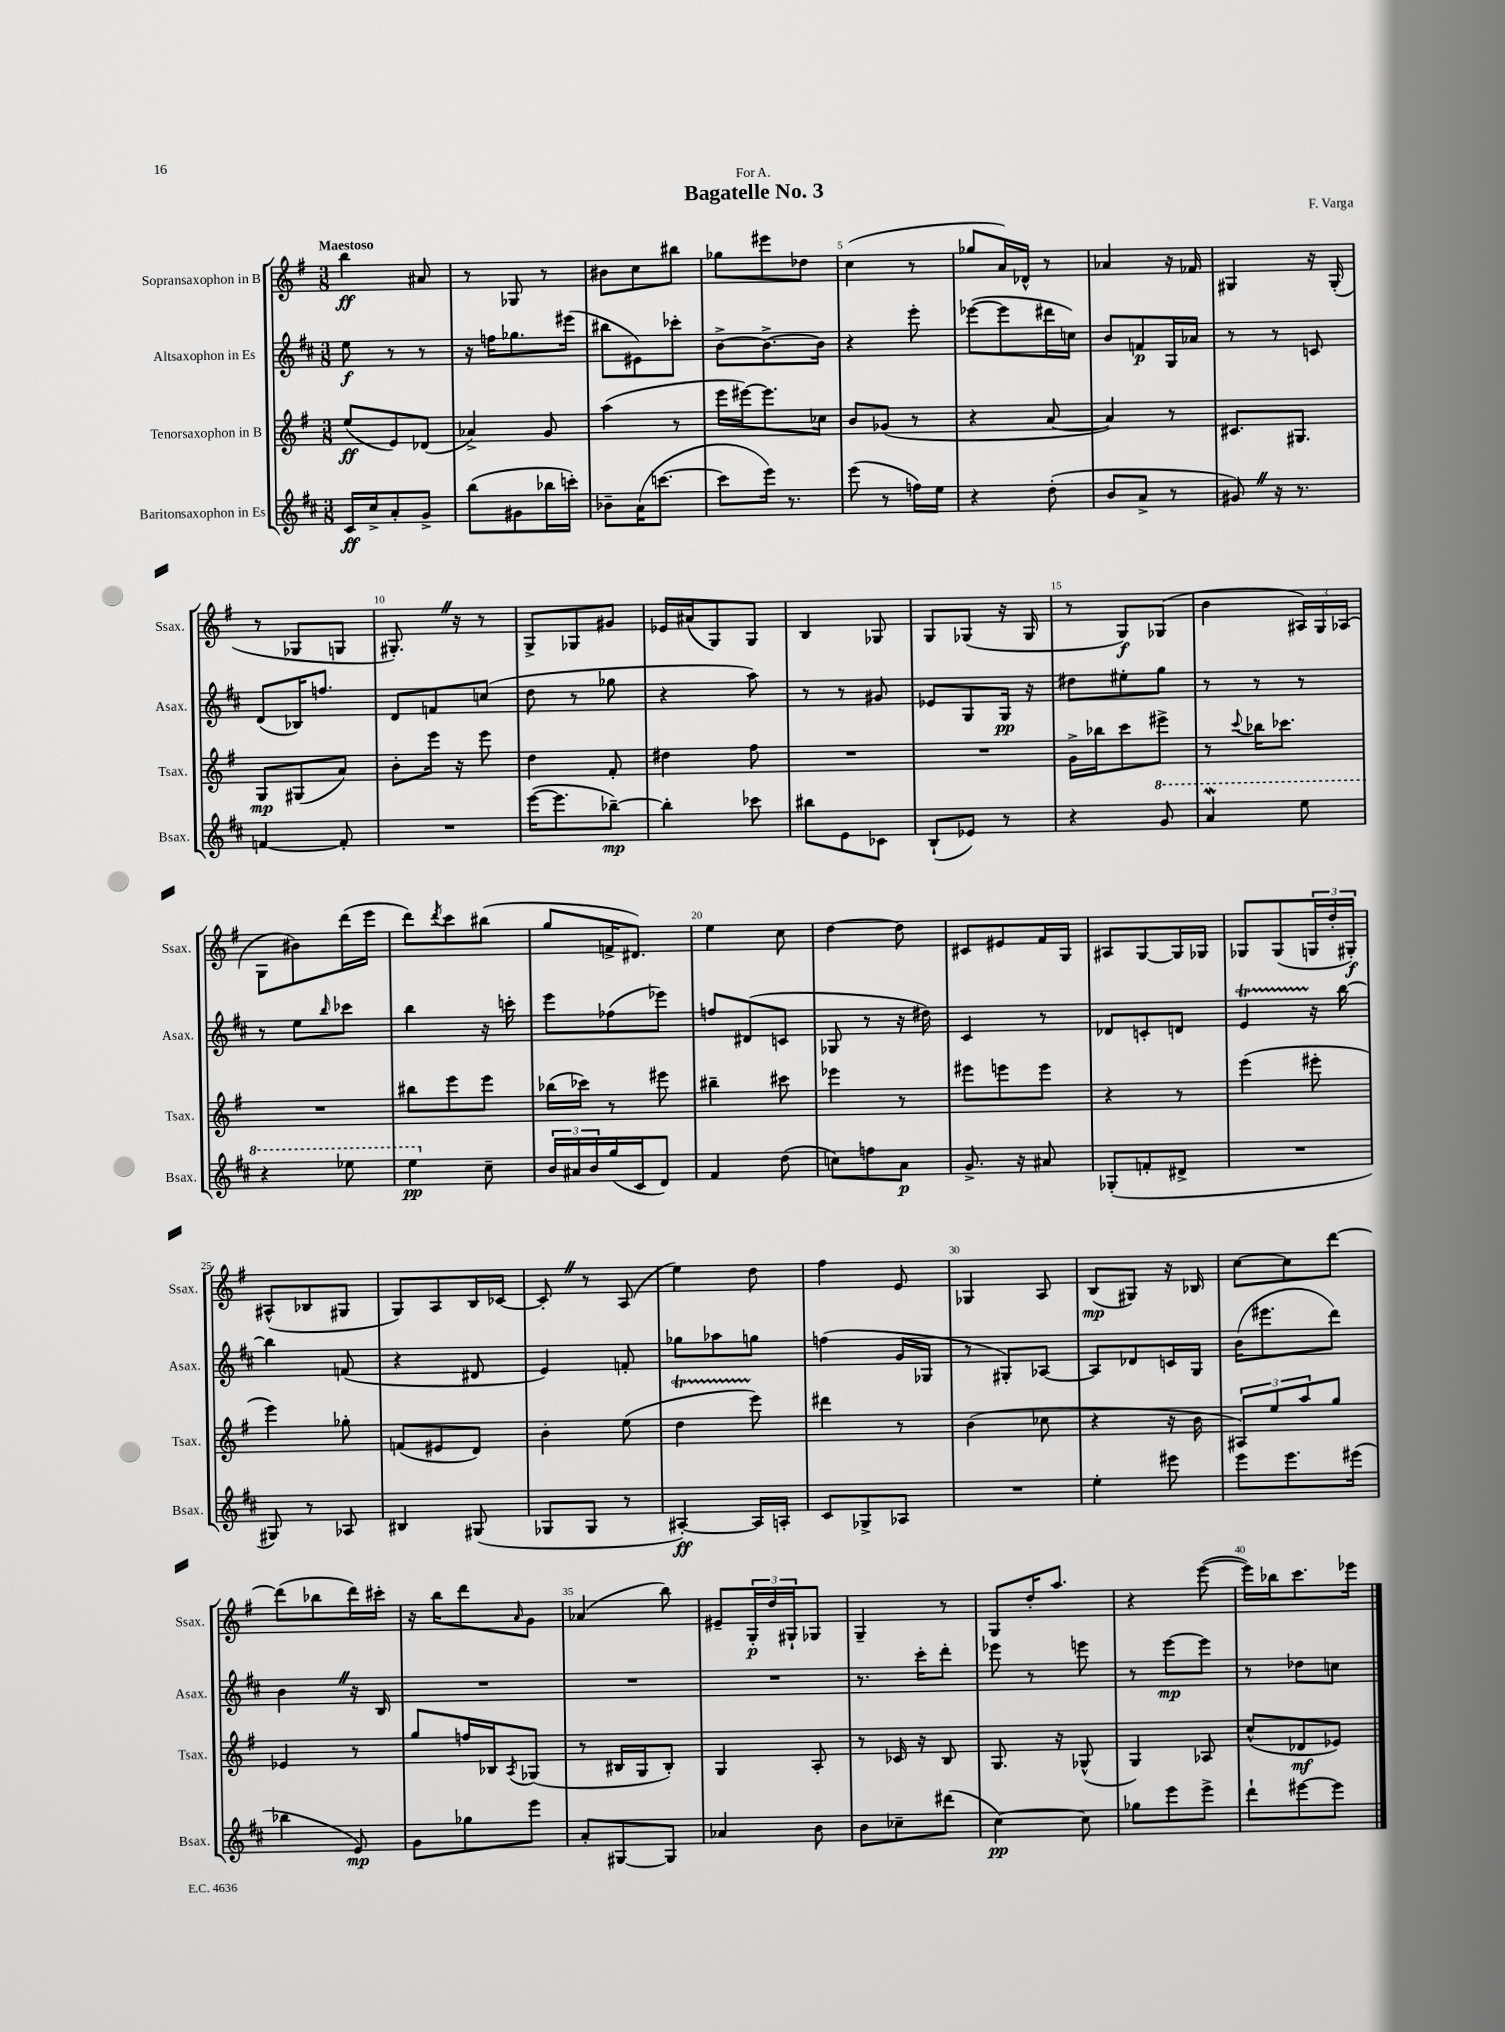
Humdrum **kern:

**kern	**dynam	**kern	**dynam	**kern	**dynam	**kern	**dynam
*part4	*part4	*part3	*part3	*part2	*part2	*part1	*part1
*staff4	*staff4	*staff3	*staff3	*staff2	*staff2	*staff1	*staff1
*I"Baritonsaxophon in Es	*	*I"Tenorsaxophon in B	*	*I"Altsaxophon in Es	*	*I"Sopransaxophon in B	*
*I'Bsax.	*	*I'Tsax.	*	*I'Asax.	*	*I'Ssax.	*
*clefG2	*	*clefG2	*	*clefG2	*	*clefG2	*
*k[f#c#]	*	*k[f#]	*	*k[f#c#]	*	*k[f#]	*
*M3/8	*	*M3/8	*	*M3/8	*	*M3/8	*
=1	=1	=1	=1	=1	=1	=1	=1
!	!	!	!	!	!	!LO:TX:a:B:t=Maestoso	!
16c#/LL	ff	(8ee/L	ff	8ee\	f	4bb\	ff
16cc#^/J	.	.	.	.	.	.	.
8a'/	.	8e/)	.	8r	.	.	.
8g^/J	.	(8d-X/J	.	8r	.	8a#X/	.
=2	=2	=2	=2	=2	=2	=2	=2
(8bb\L	.	4a-X^/)	.	16r	.	8r	.
.	.	.	.	16ffn\KL	.	.	.
8g#X\	.	.	.	8.gg-X\	.	8G-X/	.
16bb-X\L	.	8g/	.	.	.	8r	.
16cccn'\JJ)	.	.	.	(16eee#X\Jk	.	.	.
=3	=3	=3	=3	=3	=3	=3	=3
8b-X~\L	.	(4aa\	.	8bb#X\L	.	8b#X\L	.
(16a\K	.	.	.	8e#X\)	.	8cc\	.
[8.cccn\J	.	.	.	.	.	.	.
.	.	8r	.	8ccc-X'\J	.	8bb#X\J	.
=4	=4	=4	=4	=4	=4	=4	=4
8ccc\L]	.	16eee\LL	.	[8b^\L	.	8gg-X\L	.
.	.	[16eee#X\J)	.	.	.	.	.
16eee\Jk)	.	8.eee#\]	.	8.b^\_	.	8eee#X\	.
8.r	.	.	.	.	.	.	.
.	.	.	.	.	.	8dd-X\J	.
.	.	16cc-X\Jk	.	16b\Jk]	.	.	.
=5	=5	=5	=5	=5	=5	=5	=5
(8eee\	.	8b/L	.	4r	.	(4cc\	.
8r	.	(8g-X/J	.	.	.	.	.
16ffn\LL)	.	8r	.	8eee'\	.	8r	.
16ee\JJ	.	.	.	.	.	.	.
=6	=6	=6	=6	=6	=6	=6	=6
4r	.	4r	.	([8eee-X\L	.	8gg-X/L	.
.	.	.	.	8eee-\]	.	16a/L)	.
.	.	.	.	.	.	16d-X^^/JJ	.
(8dd'\	.	[8a/	.	16ddd#X\L	.	8r	.
.	.	.	.	16ccn\JJ)	.	.	.
=7	=7	=7	=7	=7	=7	=7	=7
8b/L	.	4a/])	.	8b/L	.	4a-X/	.
8a^/J	.	.	.	8fn/	p	.	.
8r	.	8r	.	16G/L	.	16r	.
.	.	.	.	16a-X/JJ	.	16f-X/	.
=8	=8	=8	=8	=8	=8	=8	=8
8g#XZ/)	.	8.c#X/L	.	8r	.	4G#X/	.
16r	.	.	.	8r	.	.	.
8.r	.	8.G#X/J	.	.	.	.	.
.	.	.	.	8cn/	.	16r	.
.	.	.	.	.	.	(16G#'/	.
!!LO:LB:g=z
=9	=9	=9	=9	=9	=9	=9	=9
[4fn/	.	8G/L	mp	(8d/L	.	8r	.
.	.	(8G#X/	.	16B-X/K)	.	8G-X/L	.
.	.	.	.	8.ffn/J	.	.	.
8f'/]	.	8a/J)	.	.	.	8Gn/J	.
=10	=10	=10	=10	=10	=10	=10	=10
4.r	.	8b'\L	.	8d/L	.	8.G#X'Z/)	.
.	.	16eee\Jk	.	8fn/	.	.	.
.	.	16r	.	.	.	16r	.
.	.	8eee\	.	(8ccn/J	.	8r	.
=11	=11	=11	=11	=11	=11	=11	=11
([16eee\KL	.	4dd\	.	8dd\	.	8G^/L	.
8.eee\]	.	.	.	.	.	.	.
.	.	.	.	8r	.	8G-X/	.
[8bb-X~\J)	mp	8f#'/	.	8gg-X\	.	8g#X/J	.
=12	=12	=12	=12	=12	=12	=12	=12
4bb-'\]	.	4dd#X\	.	4r	.	16e-X/LL	.
.	.	.	.	.	.	(16a#X/J	.
.	.	.	.	.	.	8G/)	.
8ccc-X\	.	8ff#\	.	8aa\)	.	8G/J	.
=13	=13	=13	=13	=13	=13	=13	=13
8bb#X\L	.	4.r	.	8r	.	4B/	.
8e\	.	.	.	8r	.	.	.
8c-X\J	.	.	.	8g#X/	.	8G-X/	.
=14	=14	=14	=14	=14	=14	=14	=14
(8B`/L	.	4.r	.	8e-X/L	.	8G/L	.
8e-X/J)	.	.	.	8G/	.	(8G-X/J	.
8r	.	.	.	16G/Jk	pp	16r	.
.	.	.	.	16r	.	16G-/	.
=15	=15	=15	=15	=15	=15	=15	=15
4r	.	16g^\LL	.	8dd#X\L	.	8r	.
.	.	16bb-X\J	.	.	.	.	.
.	.	8ccc\	.	8ee#X'\	.	8G/L)	f
*8va	*	*	*	*	*	*	*
8gg/	.	8eee#X^\J	.	8gg\J	.	(8G-X/J	.
=16	=16	=16	=16	=16	=16	=16	=16
4aaW/	.	8r	.	8r	.	4b\	.
.	.	8qqccc/	.	.	.	.	.
.	.	16bb-X\KL	.	8r	.	.	.
.	.	8.ccc-X\J	.	.	.	.	.
8eee\	.	.	.	8r	.	24A#X/LL)	.
.	.	.	.	.	.	24G/	.
.	.	.	.	.	.	(24A-X/JJ	.
!!LO:LB:g=z
=17	=17	=17	=17	=17	=17	=17	=17
4r	.	4.r	.	8r	.	8G\L	.
.	.	.	.	8ee\L	.	8b#X\)	.
.	.	.	.	16qqbb/	.	.	.
8eee-X\	.	.	.	8ccc-X\J	.	(16ddd\L	.
.	.	.	.	.	.	16eee\JJ	.
=18	=18	=18	=18	=18	=18	=18	=18
4eee\	pp	8bb#X\L	.	4bb\	.	8ddd\L)	.
.	.	.	.	.	.	8qddd/	.
.	.	8eee\	.	.	.	8ccc\	.
*X8va	*	*	*	*	*	*	*
8cc#~\	.	8eee\J	.	16r	.	(8bb#X\J	.
.	.	.	.	16cccn'\	.	.	.
=19	=19	=19	=19	=19	=19	=19	=19
24b/LL	.	(16bb-X\LL	.	8eee\L	.	8gg/L	.
24a#X/	.	.	.	.	.	.	.
.	.	16ccc-X\JJ)	.	.	.	.	.
24b/	.	.	.	.	.	.	.
(16gg/	.	8r	.	(8ff-X\	.	16fn^/K	.
16c#/J	.	.	.	.	.	8.d#X/J)	.
8d/J)	.	8eee#X\	.	8eee-X\J)	.	.	.
=20	=20	=20	=20	=20	=20	=20	=20
4f#/	.	4bb#X~\	.	8ffn/L	.	4ee\	.
.	.	.	.	(8d#X/	.	.	.
(8dd\	.	8ccc#X\	.	8cn/J	.	8cc\	.
=21	=21	=21	=21	=21	=21	=21	=21
8ccn\L)	.	4eee-X\	.	8G-X/	.	[4dd\	.
8ffn\	.	.	.	8r	.	.	.
8a\J	p	8r	.	16r	.	8dd\]	.
.	.	.	.	16dd#X\)	.	.	.
=22	=22	=22	=22	=22	=22	=22	=22
8.g^/	.	8eee#X\L	.	4c#/	.	8c#X/L	.
.	.	8eeen\	.	.	.	8e#X/	.
16r	.	.	.	.	.	.	.
8a#X/	.	8eee\J	.	8r	.	16f#/L	.
.	.	.	.	.	.	16G/JJ	.
=23	=23	=23	=23	=23	=23	=23	=23
(8G-X'/L	.	4r	.	8d-X/L	.	8A#X/L	.
8fn'/	.	.	.	8cn'/	.	[8G/	.
8d#X^/J	.	8r	.	8dn/J	.	16G/L]	.
.	.	.	.	.	.	16G-X/JJ	.
=24	=24	=24	=24	=24	=24	=24	=24
4.r	.	(4eee\	.	4eT/	.	8G-X/L	.
.	.	.	.	.	.	(8G-/	.
.	.	8eee#X'\	.	16r	.	24Gn/L	.
.	.	.	.	.	.	24dd'/	.
.	.	.	.	[16bb\	.	.	.
.	.	.	.	.	.	24G#X'/JJ)	f
!!LO:LB:g=z
=25	=25	=25	=25	=25	=25	=25	=25
8G#X/)	.	4eee\)	.	4bb\]	.	(8A#X^^/L	.
8r	.	.	.	.	.	8B-X/	.
8A-X/	.	8gg-X'\	.	(8fn/	.	8G#X/J	.
=26	=26	=26	=26	=26	=26	=26	=26
4B#X/	.	(8fn/L	.	4r	.	8G/L)	.
.	.	8e#X/	.	.	.	8A/	.
(8G#X/	.	8d/J)	.	8d#X/	.	16B/L	.
.	.	.	.	.	.	[16c-X/JJ	.
=27	=27	=27	=27	=27	=27	=27	=27
8G-X/L	.	4b'\	.	4e/)	.	8c-'Z/]	.
8G-/J	.	.	.	.	.	8r	.
8r	.	(8ee\	.	8fn'/	.	(8A/	.
=28	=28	=28	=28	=28	=28	=28	=28
[4A#X'/)	ff	4ddT\	.	8gg-X\L	.	4ee\)	.
.	.	.	.	8aa-X\	.	.	.
16A#/LL]	.	8eee\)	.	8ggn\J	.	8dd\	.
16An'/JJ	.	.	.	.	.	.	.
=29	=29	=29	=29	=29	=29	=29	=29
8c#/L	.	4ddd#X\	.	(4ffn\	.	4ff#\	.
8G-X^/	.	.	.	.	.	.	.
8A-X/J	.	8r	.	16g/LL	.	8e/	.
.	.	.	.	16G-X/JJ	.	.	.
=30	=30	=30	=30	=30	=30	=30	=30
4.r	.	(4b\	.	8r	.	4G-X/	.
.	.	.	.	8G#X'/L)	.	.	.
.	.	8cc-X\	.	[8A-X/J	.	8A/	.
=31	=31	=31	=31	=31	=31	=31	=31
4ee'\	.	4r	.	8A-/L]	.	(8B/L	mp
.	.	.	.	8d-X/	.	8G#X/J)	.
8eee#X\	.	16r	.	16cn/L	.	16r	.
.	.	16b\	.	16G/JJ	.	16B-X/	.
=32	=32	=32	=32	=32	=32	=32	=32
8eee\L	.	12A#X/L)	.	(16b\KL	.	[8cc\L	.
.	.	.	.	8.eee#X\	.	.	.
.	.	12ee/	.	.	.	.	.
8.eee\	.	.	.	.	.	8cc\]	.
.	.	12aa/	.	.	.	.	.
.	.	8gg/J	.	8ddd\J)	.	[8ddd\J	.
(16eee#X\Jk	.	.	.	.	.	.	.
!!LO:LB:g=z
=33	=33	=33	=33	=33	=33	=33	=33
4bb-X\	.	4e-X/	.	4bZ\	.	(8ddd\L]	.
.	.	.	.	.	.	8bb-X\	.
8e/)	mp	8r	.	16r	.	16ddd\L)	.
.	.	.	.	16B/	.	16ccc#X'\JJ	.
=34	=34	=34	=34	=34	=34	=34	=34
8g\L	.	8gg/L	.	4.r	.	16r	.
.	.	.	.	.	.	16bb\KL	.
8gg-X\	.	16ffn/L	.	.	.	8ddd\	.
.	.	16B-X/J	.	.	.	.	.
.	.	8qA/	.	.	.	16qqa/	.
8eee\J	.	(8G-X/J	.	.	.	8g\J	.
=35	=35	=35	=35	=35	=35	=35	=35
8a'/L	.	8r	.	4.r	.	(4a-X/	.
[8G#X/	.	16B#X/LL	.	.	.	.	.
.	.	16G/J	.	.	.	.	.
8G#/J]	.	8B#'/J)	.	.	.	8bb\)	.
=36	=36	=36	=36	=36	=36	=36	=36
4a-X/	.	4G/	.	4.r	.	8e#X~/L	.
.	.	.	.	.	.	24G'/L	p
.	.	.	.	.	.	24dd/	.
.	.	.	.	.	.	24G#X`/J	.
8b\	.	8A'/	.	.	.	8G-X/J	.
=37	=37	=37	=37	=37	=37	=37	=37
8b\L	.	8r	.	8.r	.	4G~/	.
8cc-X~\	.	16c-X/	.	.	.	.	.
.	.	16r	.	16ccc#'\KL	.	.	.
(8ddd#X\J	.	8B/	.	8ddd'\J	.	8r	.
=38	=38	=38	=38	=38	=38	=38	=38
[4cc#\)	pp	8.G/	.	8eee-X\	.	8G/L	.
.	.	.	.	8r	.	16dd'/K	.
.	.	16r	.	.	.	8.aa/J	.
8cc#\]	.	(8G-X^^/	.	8eeen\	.	.	.
=39	=39	=39	=39	=39	=39	=39	=39
8gg-X\L	.	4G/)	.	8r	.	4r	.
8eee\	.	.	.	[8eee\L	mp	.	.
8eee^\J	.	8A-X/	.	8eee\J]	.	([8eee\	.
=40	=40	=40	=40	=40	=40	=40	=40
8ddd`\L	.	(8cc^^/L	.	8r	.	16eee\LL])	.
.	.	.	.	.	.	16bb-X\J	.
[8eee#X\	.	8d-X/	mf	8dd-X\L	.	8.ccc\	.
8eee#\J]	.	8e-X/J)	.	8ccn\J	.	.	.
.	.	.	.	.	.	16eee-X\Jk	.
==	==	==	==	==	==	==	==
*-	*-	*-	*-	*-	*-	*-	*-
